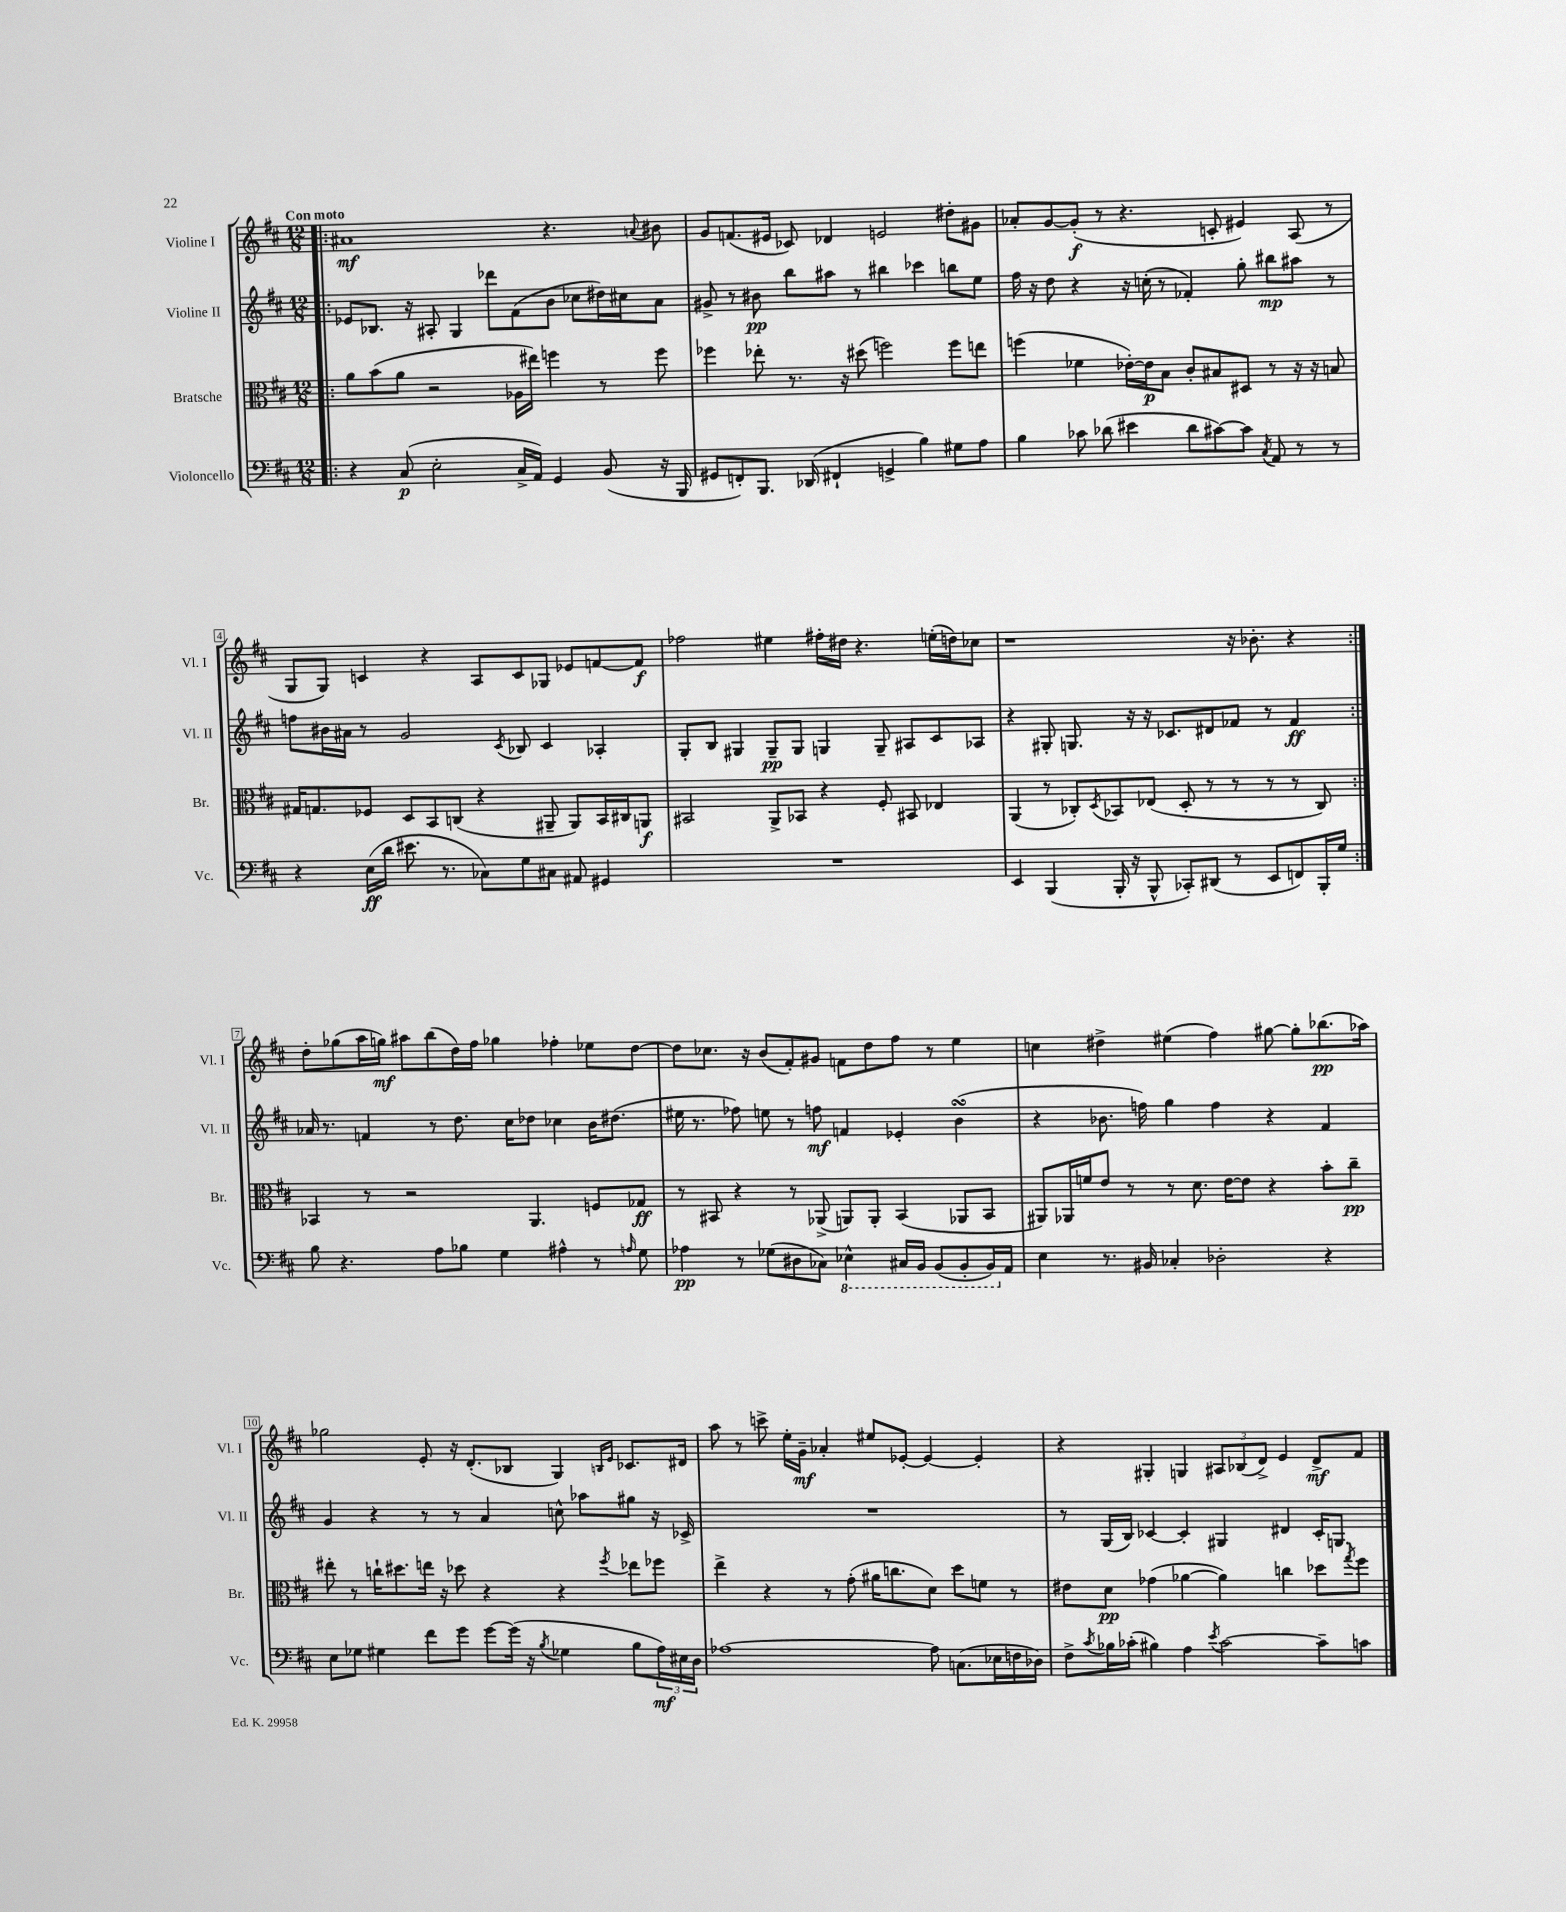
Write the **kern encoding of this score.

**kern	**kern	**kern	**kern
*staff4	*staff3	*staff2	*staff1
*clefF4	*clefC3	*clefG2	*clefG2
*k[f#c#]	*k[f#c#]	*k[f#c#]	*k[f#c#]
*M12/8	*M12/8	*M12/8	*M12/8
=!|:	=!|:	=!|:	=!|:
4r	8a	8e-	1a#
.	(8b	8.B-	.
(8C#	8a	.	.
.	.	16r	.
2E'	2r	8A#'	.
.	.	4G	.
.	.	8ddd-	.
16C#^	16A-	(8f#	.
16AA)	16ee#)	.	.
4GG	4ff	8b	4.r
.	.	8cc-	.
(8BB	8r	16dd#)	.
.	.	16cc#	.
.	.	.	8qqa
16r	8ff	8a	8b#
16BBB	.	.	.
=	=	=	=
8GG#	4ff-	8g#^	8g
8FF')	.	8r	(8.f
8.BBB	8ee-'	8b#	.
.	.	.	16e#
.	8.r	8bb	8c-)
(16DD-	.	.	.
4FF#`	.	8aa#	4d-
.	16r	.	.
.	(8dd#	8r	.
4GG^	2ff)	4bb#	2e
4B)	.	4ccc-	.
8G#	8ff	8bb	8dd#'
8A	8ee	8ee	8g#
=	=	=	=
4B	(4ff	16ff#	8a-'
.	.	16r	.
.	.	8dd	[8g
8c-	4f-	4r	(8g']
(8d-	.	.	8r
4e#	[16e-')	16r	4.r
.	16e-]	(16cc'	.
.	8B	8r	.
8d-	8c#'	4f-')	.
[8c#)	8B#	.	8c'
8c#]	8D#	8gg'	4e#)
8qC#	.	.	.
8AA	8r	8bb#	.
8r	16r	8aa#	(8A
.	16r	.	.
8r	8B	8r	8r
=	=	=	=
4r	16G#	8ff	8G
.	8.G	.	.
.	.	16b#	8G)
.	.	16a#	.
(16E	8F-	8r	4c
16d	.	.	.
8.e#	8D	2g	.
.	8BB	.	4r
8.r	.	.	.
.	(8C	.	.
8C-)	4r	.	8A
.	.	8qc#	.
8G	.	8B-	8c
8C#	8AA#~	4c#	8G-
8AA#	8AA#)	.	8e-
4GG#	16BB	4A-'	[8f
.	16C#	.	.
.	8AA	.	8f]
=	=	=	=
1.r	2BB#	8G'	2ff-
.	.	8B	.
.	.	4G#	.
.	8AA^	8G#~	4ee#
.	8BB-	8G#	.
.	4r	4G	16ff#'
.	.	.	16dd#
.	.	.	4.r
.	8F#'	8G~	.
.	8BB#	8A#	.
.	4E-	8c#	(16ee'
.	.	.	16dd)
.	.	8A-	8cc-
=	=	=	=
4EE	(4AA	4r	1r
(4BBB	8r	8G#'	.
.	8C-')	8.G	.
.	8qD	.	.
16BBB'	8BB-	.	.
16r	.	16r	.
8BBB^^	(8E-	16r	.
.	.	8.c-	.
8CC-')	8D'	.	.
(8DD#	8r	8d#	.
8r	8r	8f-	16r
.	.	.	8.b-'
8EE	8r	8r	.
8FF)	8r	4f-	4r
16BBB'	8C-)	.	.
16G	.	.	.
=:|!	=:|!	=:|!	=:|!
8B	4BB-	16a-	8dd'
.	.	8.r	.
4.r	.	.	(8gg-
.	8r	4f	16aa
.	.	.	16gg)
.	2r	.	8aa#
8A	.	8r	(8bb
8B-	.	8.dd	16dd)
.	.	.	16ff#
4G	.	.	4gg-
.	.	16cc#	.
.	4.AA	8dd-	.
4A#^^	.	4cc-	4ff-'
8r	8F	16b	8ee-
.	.	(8.dd#	.
16qqA	.	.	.
8G	8G-	.	[8dd
=	=	=	=
4A-	8r	16ee#	8dd]
.	.	8.r	.
.	8BB#	.	8.cc-
8r	4r	8ff-)	.
.	.	.	16r
(8G-	.	8ee	(8b
8D#	8r	8r	8f#')
8C-)	(8AA-^	8ff	8g#
4EE-^^	8AA)	4f	8f
.	8AA'	.	8dd
16CC#	(4BB#	4e-'	8ff#
16BBB	.	.	.
(8BBB	.	.	8r
8BBB'	8AA-	(4b	4ee
16BBB)	8BB#	.	.
16AA	.	.	.
=	=	=	=
4E	8AA#)	4r	4cc
.	16AA-	.	.
.	16f	.	.
8.r	8e	8.b-	4dd#^
.	8r	.	.
16BB#	.	16ff)	.
4C-'	8r	4gg	(4ee#
.	8.d	.	.
2D-'	.	4ff	4ff#)
.	[16e	.	.
.	8e]	.	.
.	4r	4r	[8gg#
.	.	.	8gg#']
4r	8b'	4f#	(8.bb-
.	8cc#~	.	.
.	.	.	16aa-)
=	=	=	=
8E	8ee#'	4g	2gg-
8G-	8r	.	.
4G#	16cc`	4r	.
.	8.dd#	.	.
8f#	16ee	8r	8e'
.	16r	.	.
8g	8dd-	8r	16r
.	.	.	(8.d'
[8g	4r	4a	.
(16g]	.	.	8B-
16r	.	.	.
8qB	.	.	.
4G-	4r	8cc^^	4G)
.	.	8aa-	.
.	.	.	16qqB
.	8qff#	.	16qqe
8B	8ee-	8gg#	8.c-
24A)	8ff-	16r	.
24E#	.	.	.
.	.	16c-^	16d#
24D	.	.	.
=	=	=	=
[1A-	4ee^	1.r	8aa
.	.	.	8r
.	4r	.	8ccc^
.	.	.	16ee'
.	.	.	16g~
.	8r	.	4a-'
.	(8g'	.	.
.	16a#	.	8ee#
.	8.cc	.	.
.	.	.	[8e-'
8A-]	8d)	.	4e-_
(8.C	8dd	.	.
.	8f	.	4e-']
16E-	.	.	.
16F	8r	.	.
16D-)	.	.	.
=	=	=	=
8F#^	8e#	8r	4r
8qc#	.	.	.
16B-	8d	(16G	.
(16c-'	.	16B)	.
4B#)	(4g-	[4c-	4G#'
4A	[4a-	4c-']	4G
8qe	.	.	.
[2c-	4a-])	4G#	12A#
.	.	.	(12B-
.	.	.	12d^)
.	4cc	4d#	4e
8c-~]	8dd-	16c-'	8d^
.	.	8.G	.
.	8qgg	.	.
8c	8ff#	.	8f#
==	==	==	==
*-	*-	*-	*-
